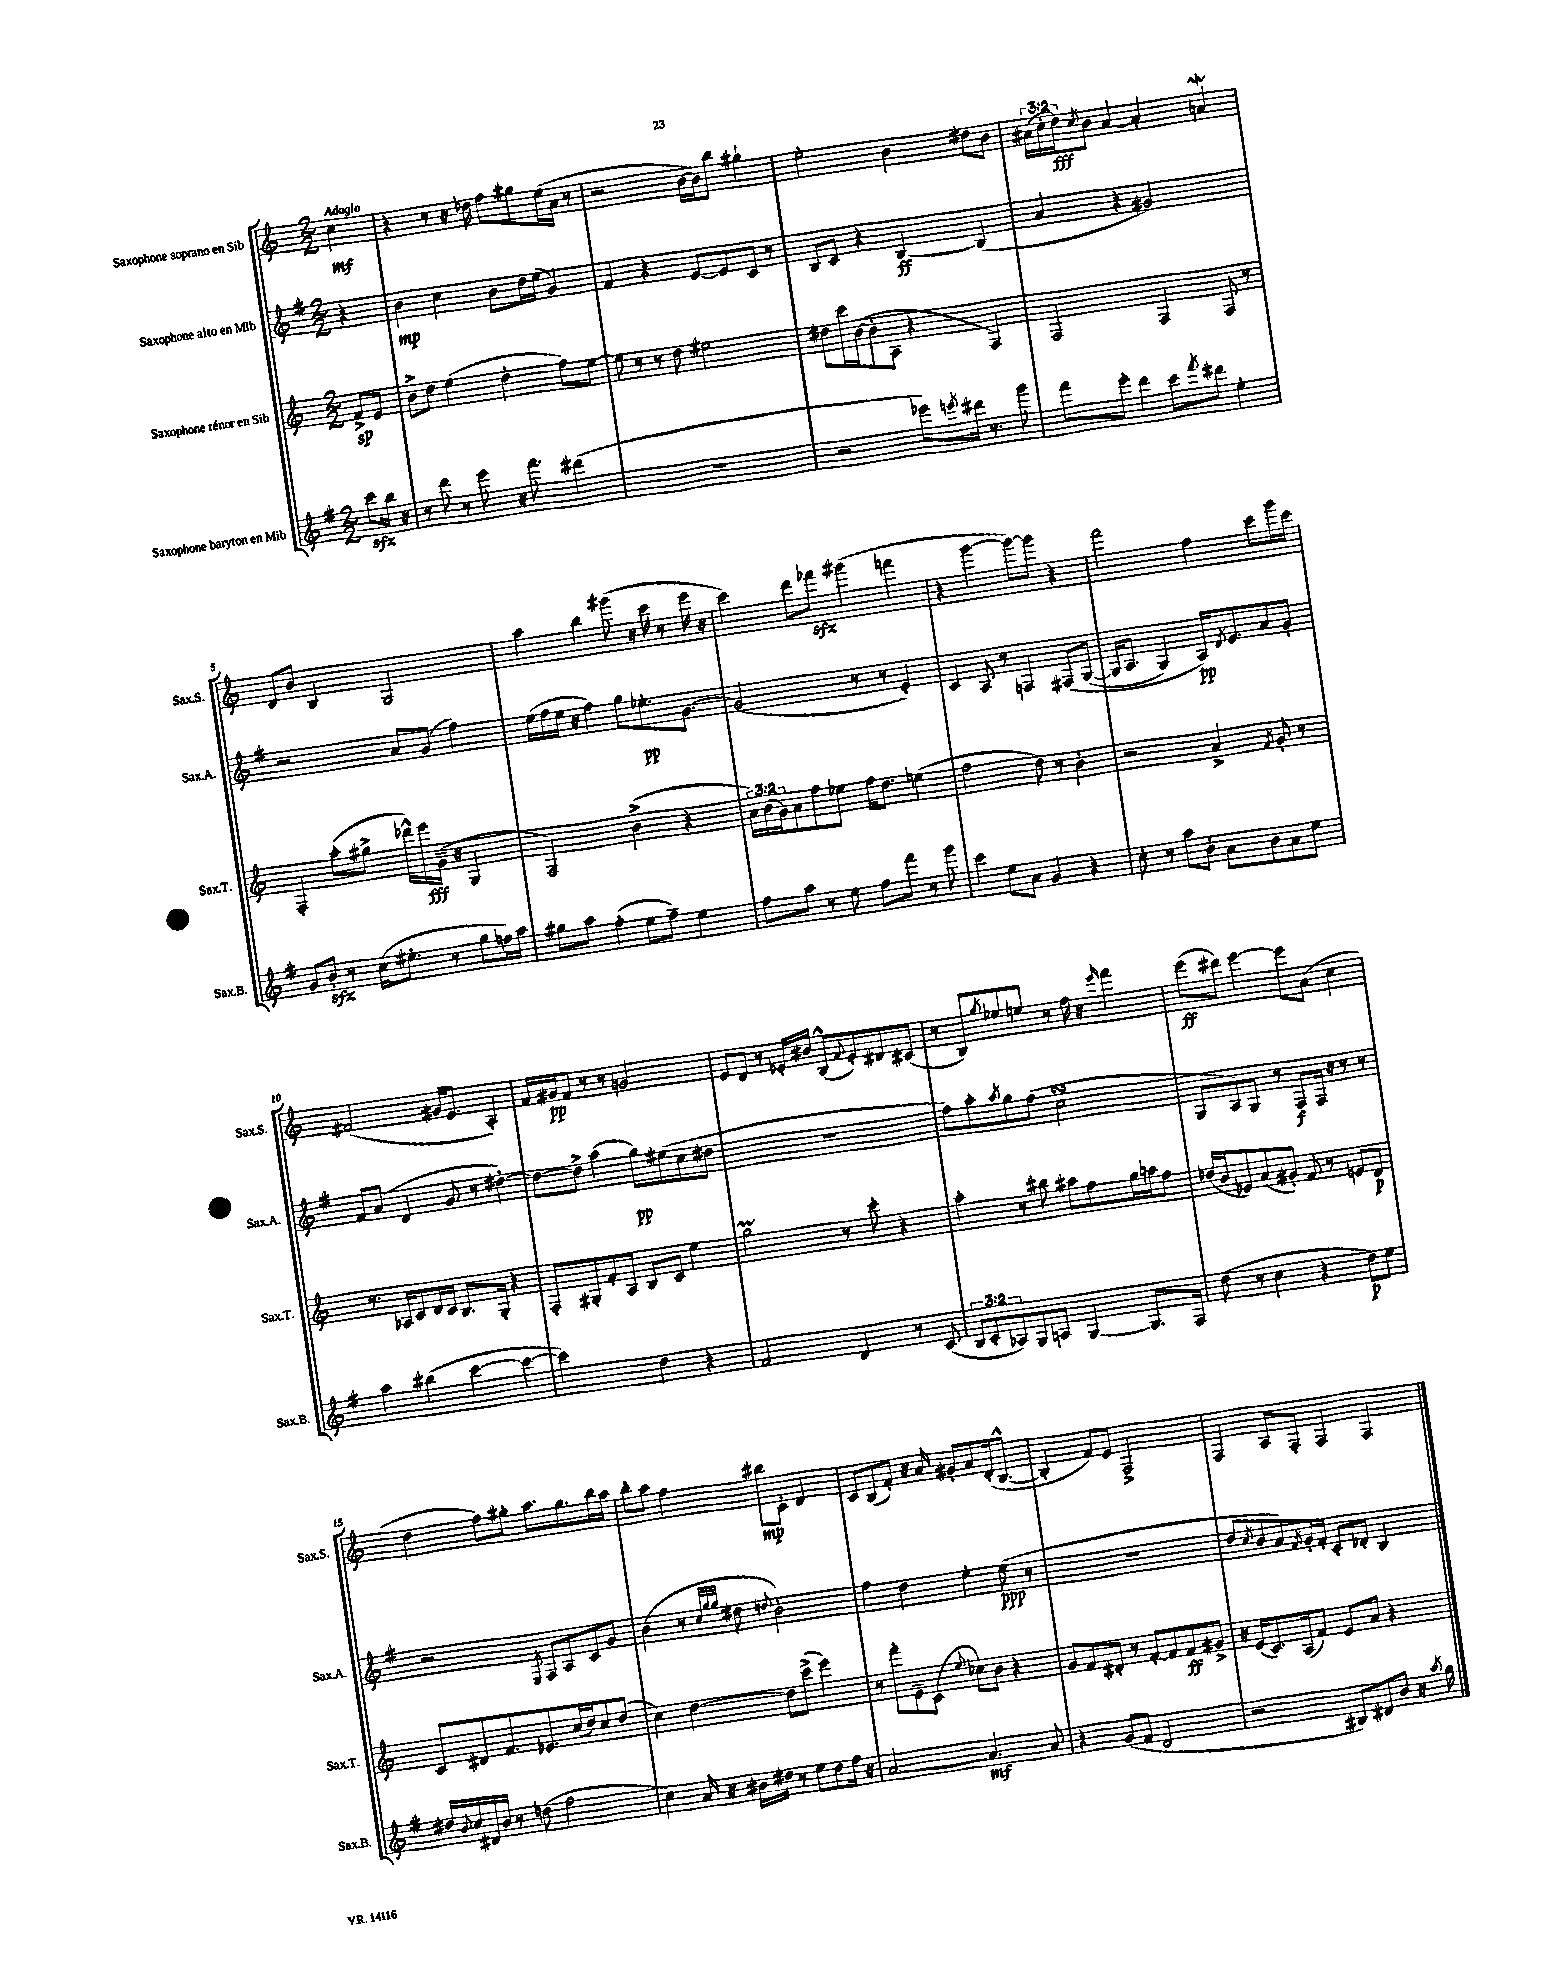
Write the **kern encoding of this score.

**kern	**kern	**kern	**kern
*staff4	*staff3	*staff2	*staff1
*clefG2	*clefG2	*clefG2	*clefG2
*k[f#]	*k[]	*k[f#]	*k[]
*M2/2	*M2/2	*M2/2	*M2/2
8ccc	8f^	4r	4cc
16bb	8e	.	.
16r	.	.	.
=	=	=	=
8r	8b^	4b	4r
8ddd	8dd	.	.
8r	(4ee	4cc	8r
8eee	.	.	16r
.	.	.	16dd-
16r	4dd'	8b	8ff
8.fff#	.	.	.
.	.	16dd	8gg#
.	.	(16ee	.
(4ddd#	8ff)	4g)	(16ee
.	.	.	16a
.	[8ee	.	8r
=	=	=	=
1r	8ee]	4f#	2r
.	8r	.	.
.	8r	4r	.
.	8dd	.	.
.	2ee#	[8e	[16b
.	.	.	16b])
.	.	8e]	8bb
.	.	8c	4gg#`
.	.	8r	.
=	=	=	=
2r	8dd#	8B	2ee'
.	16ccc	8c	.
.	([16b	.	.
.	8b']	4r	.
.	8A	.	.
8eee-)	4r	[4B	4b
8qeee	.	.	.
16ddd#	.	.	.
8.r	.	.	.
.	4F)	(4B]	8dd#
8ggg	.	.	8b
=	=	=	=
8fff#	2F	4a	(24a#
.	.	.	24cc'
.	.	.	24dd)
.	.	.	8qcc
8eee'	.	.	8b
4ddd	.	4r	[4a#
8ccc	4F	2g#)	4a#']
8qfff#	.	.	.
8ddd#	.	.	.
4ee'	8F	.	4a
.	8r	.	.
=	=	=	=
8g	4F'	2r	8d
8b'	.	.	8b
8r	(8aa'	.	4B
(16cc	8gg#^	.	.
8.ee#'	.	.	.
.	16ddd-^^)	8a	2G
.	16eee	.	.
8r	(16g~	(8g	.
.	16r	.	.
8gg	4G	4ff#)	.
16ff)	.	.	.
16aa	.	.	.
=	=	=	=
8gg#	2F)	(16ee	4aa
.	.	16ff#	.
8aa	.	16ee	.
.	.	16r	.
(4ff#'	.	4ff#)	4bb
8ee	(4b^	8gg	(8ggg#
8ff#~)	.	8.ee-'	16r
.	.	.	16ccc
4ee	4r	.	8r
.	.	[8.g	.
.	.	.	16eee
.	.	.	16r
=	=	=	=
8ff#	24a)	(2g]	4ccc)
.	(24b	.	.
.	24g)	.	.
8aa	8a	.	.
8r	8ff	.	8ddd
8ee	8ee-	.	8fff-
8ff#	16ff	8r	(4ggg#
.	8.dd	.	.
8fff#	.	8r	.
8r	(4ee	4e')	4fff
8ggg	.	.	.
=	=	=	=
4ccc	2ff	4c	4r
8ee	.	8A	[4ggg
8a	.	8r	.
4g	8dd)	4F	8ggg_)
.	8r	.	8ggg]
4r	4b'	&(8F#	4r
.	.	([8G	.
=	=	=	=
8cc'	2r	16G]	2fff
.	.	8.A	.
8r	.	.	.
8aa	.	4G)	.
8b'	.	.	.
8a	4a^	16A&)	4ff
.	.	8qd	.
.	.	8.e	.
8b	.	.	.
.	8qf	.	.
8a	8g'	8a	8ccc
8ee	8r	8g'	16ggg
.	.	.	16ccc
=	=	=	=
4aa	8.r	8f#	(2f#
.	.	(8a	.
.	16A-	.	.
(4bb#	8c	4d	.
.	16d	.	.
.	16c	.	.
[4ccc	8.B	8g	16g#
.	.	.	8.e
.	.	8r	.
.	16G'	.	.
4ccc_	4r	[4dd#')	4A')
=	=	=	=
2ccc])	8F'	8dd#_	16f
.	.	.	16g#
.	8G#'	8dd#^]	8f
.	8f'	(4aa	8r
.	8A	.	8r
4dd	8B	8gg)	2g
.	8c	(8ee#	.
4r	4ee	8cc	.
.	.	8dd#	.
=	=	=	=
2f#	2gg	1r	8e
.	.	.	8d
.	.	.	8r
.	.	.	16e-'
.	.	.	16b#
4d	8r	.	(8B^^
.	.	.	8qqf
.	8ccc'	.	8e-')
8r	4r	.	8d#
(8c	.	.	(8c#
=	=	=	=
12B	4aa'	8ff#)	8r
12c'	.	.	.
.	.	8aa'	8B)
12A-)	.	.	.
.	.	8qaa	8qgg
8G	8r	8gg	8ee-
8A	8bb#	(8ff#	8ee
[4G	8aa#	2cc	8r
.	8ff	.	16ff
.	.	.	16r
.	.	.	16qqeee
8.G]	16gg	.	4fff
.	16aa	.	.
.	8ff	.	.
16F#	.	.	.
=	=	=	=
(8dd	(16dd-	8G	(8eee
.	16b	.	.
8r	8e-)	8A)	8ddd#)
4cc	(8a	8G	[4eee
.	8g#')	8r	.
4r	8f	8F#	8eee]
.	8r	16F#	(8a
.	.	16r	.
8dd)	8e	8r	4cc
8ee	8d	8r	.
=	=	=	=
16dd#	8c	2r	4dd
8qqb	.	.	.
16cc	.	.	.
16d#	8d#	.	.
16b	.	.	.
8r	8.f	.	8ff)
(8dd	.	.	8gg#'
.	8.e-	.	.
.	.	8qE	.
2ff#	.	8F#	8.aa
.	(16cc	8A	.
.	16dd)	.	8.gg#
.	8cc	8c	.
.	(8dd	8g	16bb
.	.	.	16aa
=	=	=	=
4cc)	4cc)	(4b	8bb'
.	.	.	8aa
16a	[4dd	8r	4ff
16r	.	.	.
.	.	32qqcc	.
.	.	32qqgg	.
.	.	32qqgg	.
16b#	.	8dd#	.
16dd#	.	.	.
.	.	8qqdd	.
8r	8dd]	2b')	8bb#
8ee	(8ccc^	.	8c'
8dd#	4eee)	.	4d
16ff#	.	.	.
16r	.	.	.
=	=	=	=
[2a	8r	4ff#	8c
.	8fff'	.	(8B
.	8e~	4dd	8f')
.	(8c	.	16r
.	.	.	16a
.	8qqee	.	.
4.a]	8cc-)	4ee'	8g#'
.	8b	.	8a
.	4r	(8ee	(16d'
.	.	.	[8.B^^
8a	.	8r	.
=	=	=	=
4r	8g	1r	4B']
.	8f	.	.
(8g	8d#'	.	8f)
8f#	8r	.	8e
2d	[8f'	.	2F^
.	8f]	.	.
.	8f	.	.
.	8g#^	.	.
=	=	=	=
2r	16r	8dd	4F
.	(16e	.	.
.	.	8qcc	.
.	8.c)	8b	.
.	.	8a)	8A
.	(16A	.	.
.	.	8qf#	.
.	8f)	16g'	8F'
.	.	16f#'	.
8B#)	8e	8c'	4F
8d#	8a	8d-'	.
8b	4r	4B	4F
16r	.	.	.
8qaa	.	.	.
16gg	.	.	.
==	==	==	==
*-	*-	*-	*-
